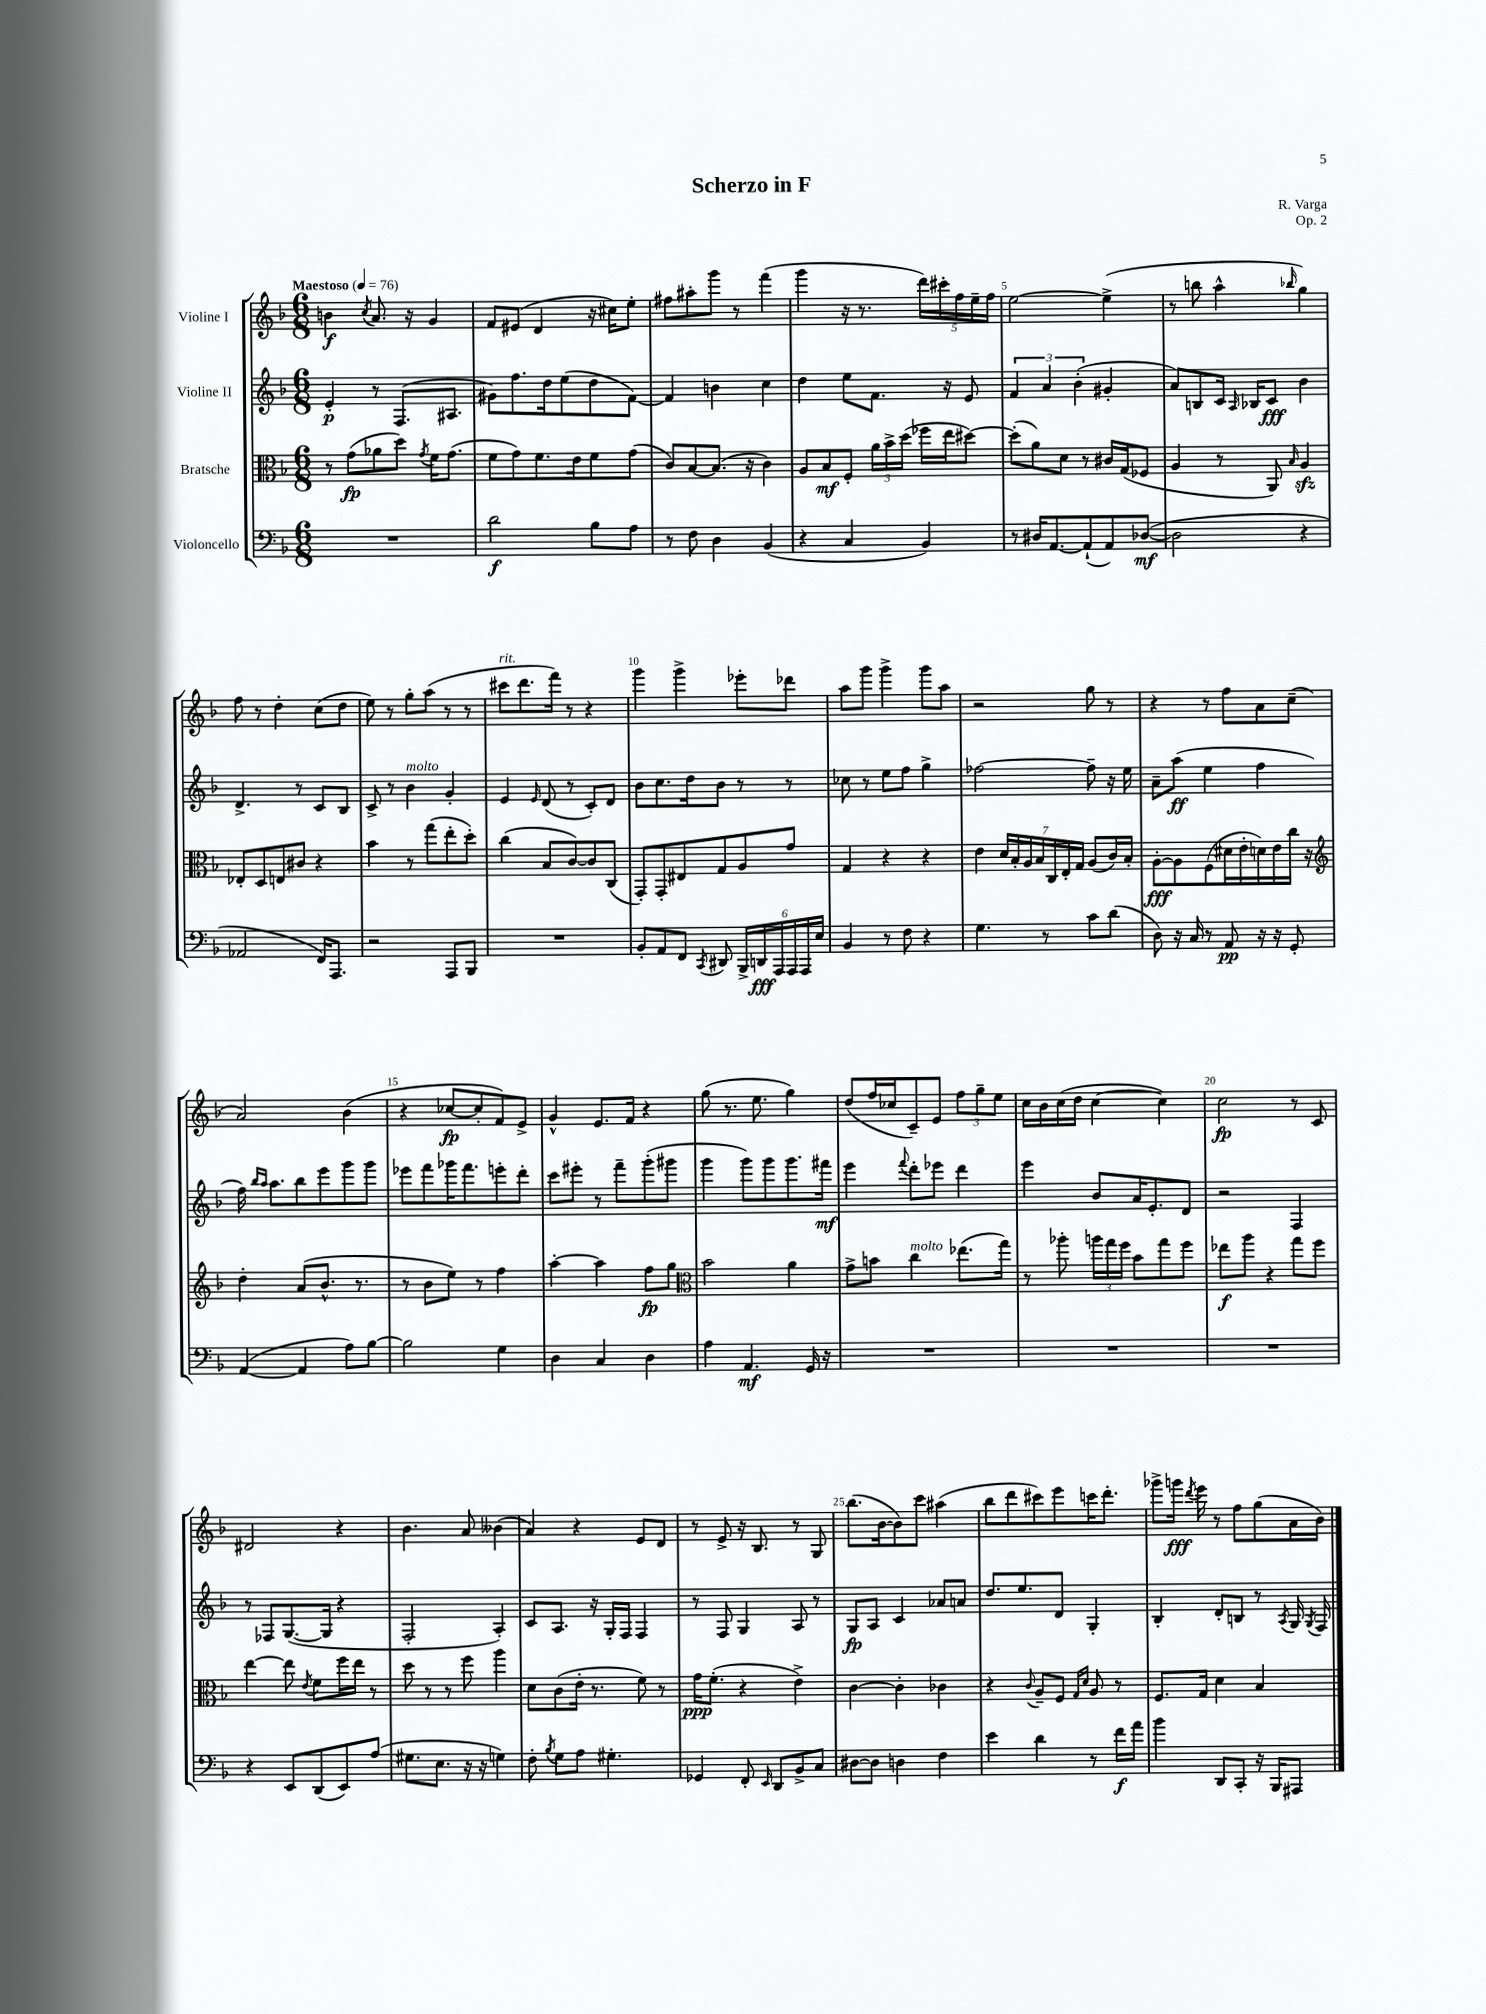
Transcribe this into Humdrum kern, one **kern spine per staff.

**kern	**kern	**kern	**kern
*staff4	*staff3	*staff2	*staff1
*clefF4	*clefC3	*clefG2	*clefG2
*k[b-]	*k[b-]	*k[b-]	*k[b-]
*M6/8	*M6/8	*M6/8	*M6/8
*MM76	*MM76	*MM76	*MM76
2.r	8r	4e'	4b
.	(8g	.	.
.	.	.	8qcc
.	8a-	8r	8.a
.	8dd)	(8.F	.
.	.	.	16r
.	8qg	.	.
.	16f	.	4g
.	(8.g	8.A#	.
=	=	=	=
2d	8f	8g#)	8f
.	8g)	8.ff	(8e#
.	8.f	.	4d
.	.	16dd	.
.	.	(8ee	.
.	16e	.	.
8B-	8f	8dd	16r
.	.	.	16cc#)
8A	(8g	[8f)	8ee'
=	=	=	=
8r	8c)	4f]	8ff#
8F	[8B-	.	8aa#'
4D	(8.B-]	4b	8ggg
.	.	.	8r
.	16r	.	.
(4BB-	4c)	4cc	(4fff
=	=	=	=
4r	8A	4dd	4ggg
.	8B-	.	.
4C	8F'	8ee	16r
.	.	.	8.r
.	24a	8.f	.
.	24b-^	.	.
.	(24dd	.	.
4BB-)	16ff-	.	20ddd)
.	.	.	20ccc#'
.	16ee	16r	.
.	.	.	20ff
.	[8dd#)	8e	.
.	.	.	20ee~
.	.	.	20ff
=	=	=	=
8r	(8dd#']	6f	[2ee
16D#	8a)	.	.
.	.	6a	.
[8.AA	.	.	.
.	8d	.	.
.	.	(6b-'	.
(8AA`]	8r	.	.
8AA)	16c#	4g#'	(4ee^]
.	(16G	.	.
([8D-	8F-	.	.
=	=	=	=
2D-]	4A	8a)	8r
.	.	8B	8bb
.	8r	16c	4aa^^
.	.	16qqA	.
.	.	16B-	.
.	8AA)	8c	.
.	16qqB-	.	16qqbb-
4r	4A	4b-	4gg)
=	=	=	=
2AA-	8E-'	4.d^	8ff
.	8D	.	8r
.	8E	.	4dd'
.	8c#	8r	.
16FF)	4r	8c	(8cc
8.AAA	.	.	.
.	.	8B-	8dd
=	=	=	=
2r	4b-	8c^	8ee)
.	.	8r	8r
.	8r	4b-	8gg'
.	(8gg	.	(8aa
8AAA	8ee'	4g'	8r
8BBB-	8dd')	.	8r
=	=	=	=
2.r	(4cc	4e	8ccc#
.	.	.	8.ddd
.	.	16qqe	.
.	8B-	(8d	.
.	.	.	16fff)
.	[8c)	8r	8r
.	8c]	8c')	4r
.	(8C	8d	.
=	=	=	=
8BB-'	8GG')	8b-	4ggg
8AA	8GG'	8.cc	.
8FF	8E#	.	4ggg^
.	.	16dd	.
8qCC	.	.	.
8DD#	8G	8b-	.
24BBB-^	8A	8r	8eee-'
24DD	.	.	.
24AAA	.	.	.
24AAA	8g	8r	8ddd-
24AAA	.	.	.
24E	.	.	.
=	=	=	=
4BB-	4G	8cc-	8aa
.	.	8r	8ggg
8r	4r	8ee	4ggg^
8F	.	8ff	.
4r	4r	4gg^	8ggg
.	.	.	8aa
=	=	=	=
4.G	4e	[2ff-	2r
.	28d	.	.
.	28B-'	.	.
.	28A	.	.
.	28B-	.	.
8r	.	.	.
.	28C	.	.
.	28E'	.	.
.	28G	.	.
8c	(8A	8ff-~]	8gg
(8d	16c)	16r	8r
.	16B-'	16ee	.
=	=	=	=
8D)	[8A'	8a~	4r
16r	8A]	(8aa	.
16C	.	.	.
8r	(8F	4ee	8r
8AA	16d#	.	8ff
.	16e'	.	.
16r	16d)	4ff	8a
16r	16e	.	.
8GG'	16cc	.	(8cc~
.	16r	.	.
=	=	=	=
*	*clefG2	*	*
([4AA	4dd'	16ff)	2a)
.	.	16qqbb-	.
.	.	16qqaa	.
.	.	8.aa	.
4AA]	(8a	8bb-	.
.	8.b-^^	8eee	.
8A)	.	8ggg	(4b-
.	8.r	.	.
[8B-	.	8ggg	.
=	=	=	=
2B-]	8r	8eee-	4r
.	8b-	8fff	.
.	8ee)	16ggg-	[8cc-
.	.	8.fff	.
.	8r	.	8cc-']
4G	4ff	8eee'	8f)
.	.	8ddd'	8e^
=	=	=	=
4D	[4aa'	8ccc	4g^^
.	.	8eee#'	.
4C	4aa]	8r	8.e
.	.	8fff~	.
.	.	.	16f
4D	8ff	(8ggg'	4r
.	8gg	8ggg#	.
=	=	=	=
*	*clefC3	*	*
4A	2b-	4ggg	(8gg
.	.	.	8.r
4.AA	.	8ggg)	.
.	.	.	8.ee
.	.	8ggg	.
.	4a	8.ggg	4gg)
16GG	.	.	.
16r	.	16fff#	.
=	=	=	=
2.r	8g^	4eee	(8dd
.	8b	.	16ff
.	.	.	16cc-
.	.	8qqfff	.
.	4cc	8ddd'	8c~)
.	.	8eee-	8e
.	(8.ee-	4ddd	12ff
.	.	.	12gg~
.	.	.	12ee
.	16gg)	.	.
=	=	=	=
2.r	8r	4eee	16cc
.	.	.	16b-
.	8aa-'	.	(16cc
.	.	.	16dd
.	24aa	8b-	[4cc
.	24gg	.	.
.	24ff	.	.
.	8b-	16a	.
.	.	8.e'	.
.	8gg	.	4cc])
.	8ff	8d	.
=	=	=	=
2.r	8ee-	2r	2cc
.	8aa	.	.
.	4r	.	.
.	8gg	4F	8r
.	8ff	.	8c
=	=	=	=
4r	[4ee	8r	2d#
.	.	8F-	.
8EE	8ee]	([8.G	.
.	8qe	.	.
(8DD	8f	.	.
.	.	16G]	.
8EE)	16ff	4r	4r
.	16ee	.	.
(8A	8r	.	.
=	=	=	=
8.G#	8dd	2F'	4.b-
.	8r	.	.
8.E	.	.	.
.	8r	.	.
16r	8ff	.	8a
16r	.	.	.
4G)	4aa	4A')	(4b--
=	=	=	=
8F'	8d	8c	4a)
8qB-	.	.	.
8G	(8c	8.A	.
8A	16e'	.	4r
.	8.r	16r	.
4.G#'	.	16G'	.
.	.	16F	.
.	8f)	4F	8e
.	8r	.	8d
=	=	=	=
4GG-	16g	8r	8r
.	(8.f'	.	.
.	.	8F	8e^
8FF'	4r	4G	16r
.	.	.	8.B-
16qqEE	.	.	.
8DD	.	.	.
8BB-^	4e^)	8A	8r
8C	.	8r	8G
=	=	=	=
[8D#	[4c	8G	(8.bb-
8D#]	.	8A	.
.	.	.	[16b-
4D	4c']	4c	8b-])
.	.	.	8ccc
4F	4c-	8a-	(4aa#
.	.	8a	.
=	=	=	=
4e	4r	8.dd	8bb-
.	.	.	8ddd
.	.	8.ee	.
.	8qqc	.	.
4d	8A~	.	8ccc#)
.	8F	8d	8eee
.	16qqG	.	.
.	16qqd	.	.
8r	8A	4G'	16ccc
.	.	.	8.ddd'
16f	8r	.	.
16a	.	.	.
=	=	=	=
4b-	8.F	4B-'	8ggg-^
.	.	.	16ggg
.	.	.	8qddd
.	16G	.	16eee
8DD	4d	8d'	8r
8CC'	.	8B	8ff
16r	4B-	8r	(8gg
16BBB-	.	.	.
.	.	8qA	.
8AAA#	.	16G	16a
.	.	8qG	.
.	.	16F	16b-)
==	==	==	==
*-	*-	*-	*-
